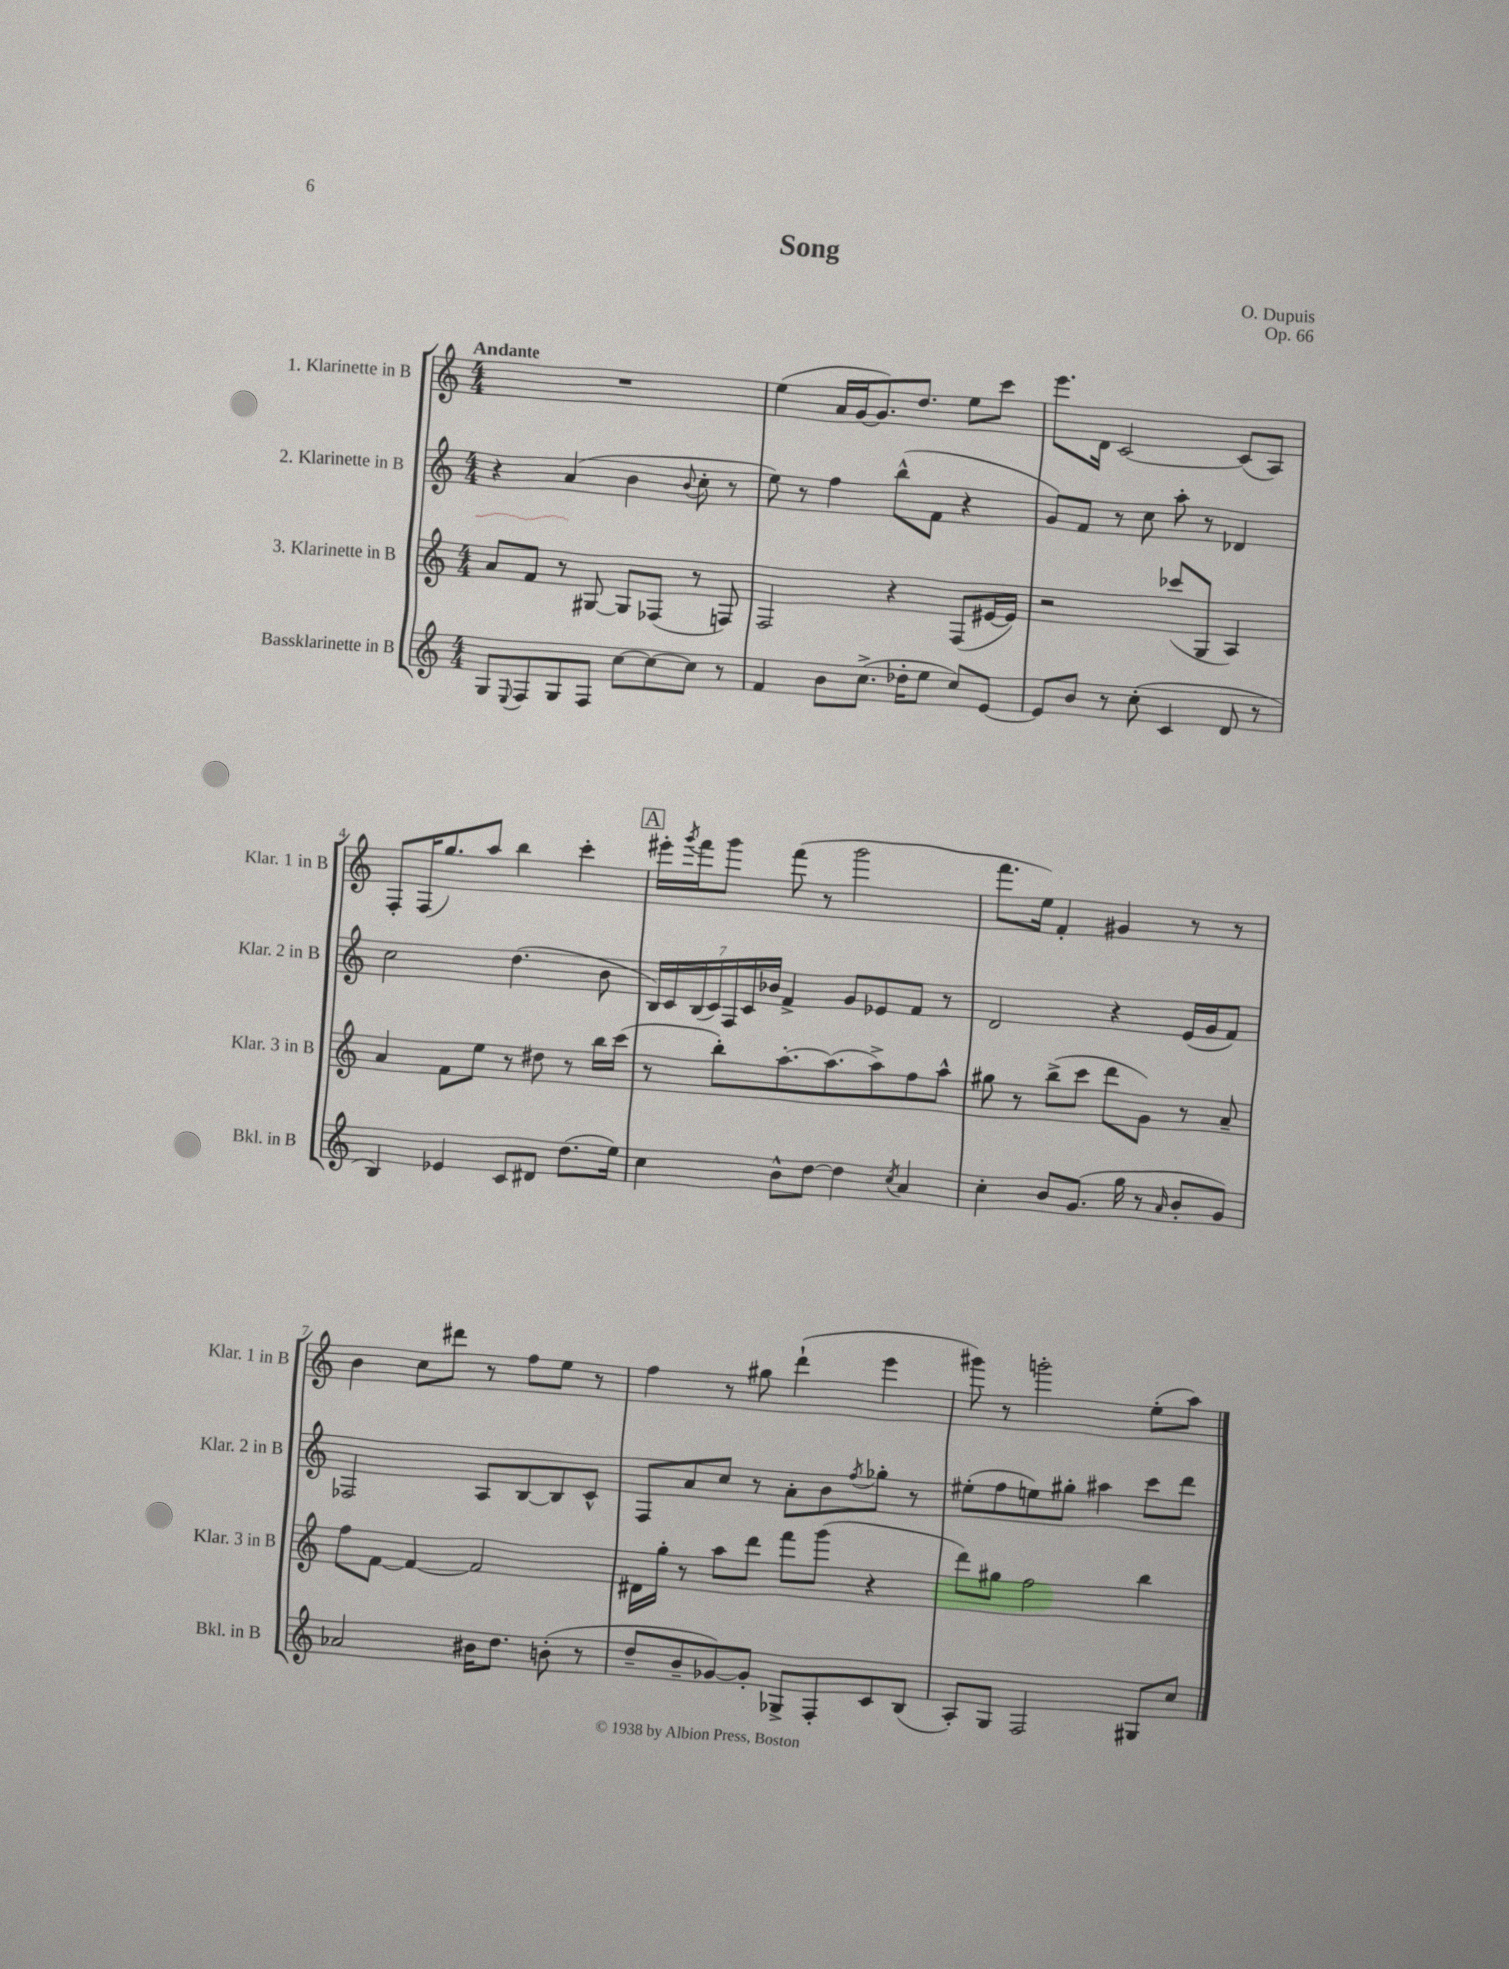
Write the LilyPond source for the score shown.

\header { title = "Song" composer = "O. Dupuis" opus = "Op. 66" }
<<
\new StaffGroup <<
\new Staff = "s0" \with { instrumentName = "1. Klarinette in B" shortInstrumentName = "Klar. 1 in B" } {
    \clef treble \key c \major \numericTimeSignature \time 4/4 \tempo "Andante"
    R1 |
    e''4( a'16 g'16~ g'8.) d''8. e''8 c'''8 |
    e'''8. d'16 c'2~ c'8( a8) |
    f8-. f16( g''8.) a''8 b''4 c'''4-. |
    \mark \markup { \box "A" } eis'''16-. \acciaccatura { g'''8 } f'''16 g'''8 f'''8( r8 g'''2 |
    f'''8. e''16) f'4-. gis'4 r8 r8 |
    b'4 c''8 dis'''8 r8 f''8 e''8 r8 |
    f''4 r8 gis''8 d'''4-!( e'''4 |
    gis'''8) r8 g'''2-. e''8-.( a''8) \bar "|." |
}
\new Staff = "s1" \with { instrumentName = "2. Klarinette in B" shortInstrumentName = "Klar. 2 in B" } {
    \clef treble \key c \major \numericTimeSignature \time 4/4
    r4 a'4( b'4 \appoggiatura { b'8 } c''8-. r8 |
    e''8) r8 f''4 b''8-^( f'8 r4 |
    g'8) f'8 r8 c''8 a''8-. r8 des'4 |
    c''2 d''4.( b'8 |
    \mark \markup { \box "A" } \tuplet 7/4 { b16) c'16 b16( c'16) f16 c'16 bes'16 } f'4-> g'8 ees'8 f'8 r8 |
    d'2 r4 e'16( g'16 f'8) |
    fes2 a8 b8~ b8 c'8-^ |
    f8 a'8 c''8 r8 a'8-. b'8 \acciaccatura { f''8 } ges''8-. r8 |
    eis''8-.( f''8 e''8) gis''8-. ais''4 c'''8 d'''8 \bar "|." |
}
\new Staff = "s2" \with { instrumentName = "3. Klarinette in B" shortInstrumentName = "Klar. 3 in B" } {
    \clef treble \key c \major \numericTimeSignature \time 4/4
    a'8 f'8 r8 gis8~ gis8 fes8( r8 f8) |
    f2 r4 f8( eis'16~ eis'16) |
    r2 ces'''8( g8 a4) |
    a'4 f'8 e''8 r8 dis''8 r8 b''16 c'''16( |
    \mark \markup { \box "A" } r8 b''8-.) a''8.~-. a''8.( a''8->) f''8 a''8-^ |
    gis''8 r8 b''8->( c'''8 d'''8 g'8) r8 a'8-- |
    f''8 f'8~ f'4~ f'2 |
    dis'16 g''16-. r8 a''8 d'''8 f'''8 g'''8( r4 |
    d'''8) gis''8 f''2 b''4 \bar "|." |
}
\new Staff = "s3" \with { instrumentName = "Bassklarinette in B" shortInstrumentName = "Bkl. in B" } {
    \clef treble \key c \major \numericTimeSignature \time 4/4
    g8 \appoggiatura { e8 } f8 g8 f8 c''8~ c''8~ c''8 r8 |
    f'4 b'8 c''8.->( des''16-. e''8 c''8) e'8~ |
    e'8 b'8 r8 c''8-.( c'4 d'8 r8 |
    b4) ees'4 c'8 dis'8 d''8.( e''16) |
    \mark \markup { \box "A" } c''4 b'8-^ d''8~ d''4 \acciaccatura { c''8 } a'4 |
    c''4-. b'8 g'8.( g''16 r8 \grace { a'16 } b'8-. g'8) |
    aes'2 bis'16 d''8. b'8-.( r8 |
    d''8-- b'8-- ges'8~) ges'8-. ges8-> f8-. c'8 b8( |
    a8-.) g8 f2 gis8 c''8 \bar "|." |
}
>>
>>
